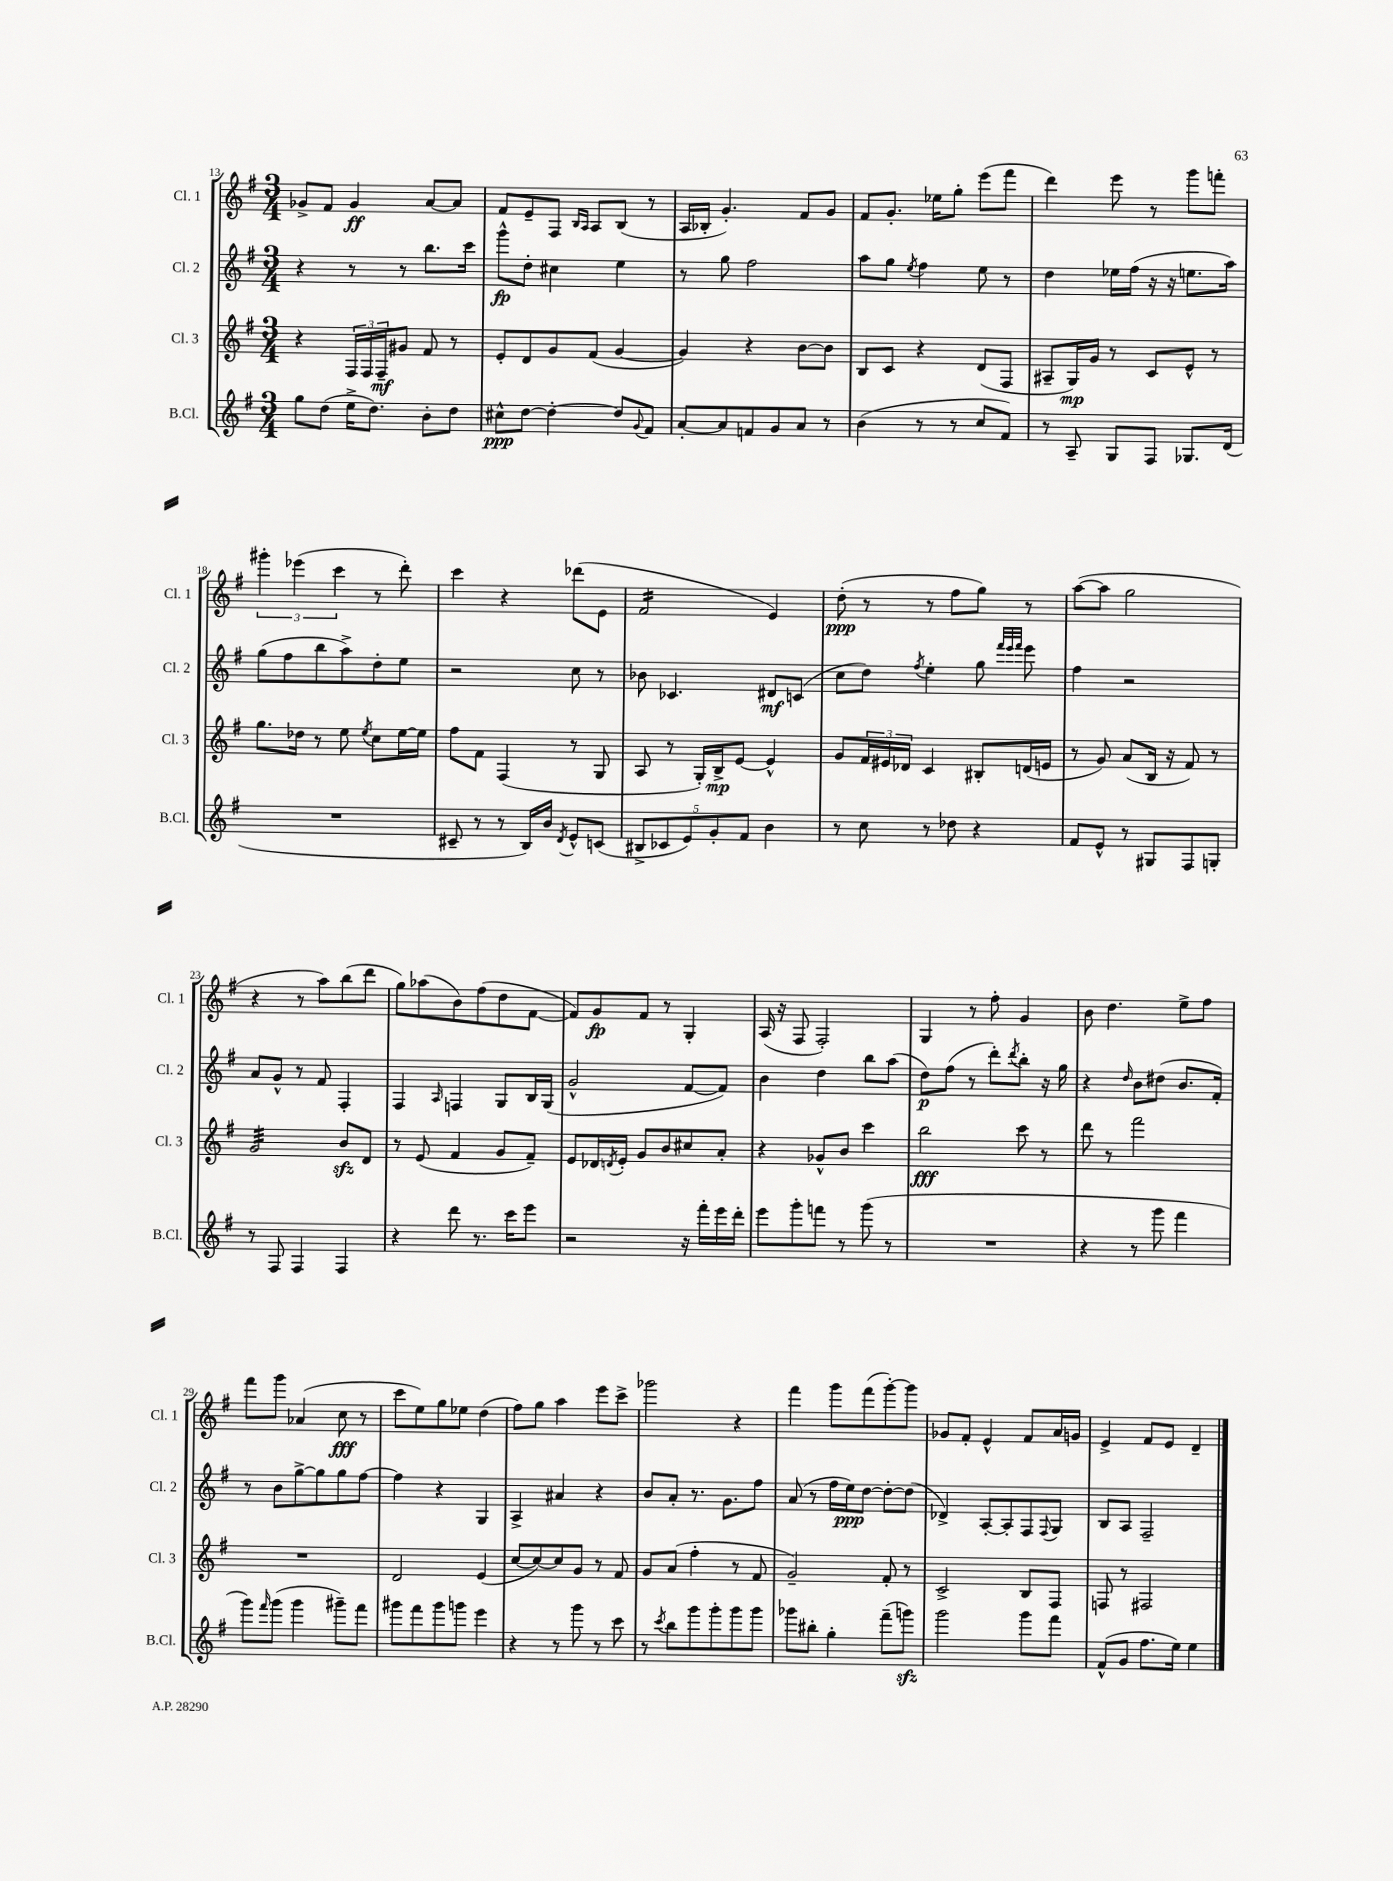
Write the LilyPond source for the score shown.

<<
\new StaffGroup <<
\new Staff = "s0" \with { instrumentName = "Cl. 1" shortInstrumentName = "Cl. 1" } {
    \clef treble \key g \major \numericTimeSignature \time 3/4
    ges'8-> fis'8 ges'4\ff a'8~ a'8 |
    fis'8 e'8-- fis8 \grace { b16 a16 } a8 b8( r8 |
    a16 bes16-. g'4.-.) fis'8 g'8 |
    fis'8 g'8.-. ees''16 g''8-. e'''8( fis'''8 |
    d'''4) e'''8 r8 g'''8 f'''8-. |
    \tuplet 3/2 { gis'''4-. ees'''4( c'''4 } r8 d'''8-.) |
    c'''4 r4 des'''8( e'8 |
    fis'2:16 e'4) |
    d''8-.\ppp( r8 r8 fis''8 g''8) r8 |
    a''8~( a''8 g''2 |
    r4 r8 a''8) b''8( d'''8 |
    g''8) aes''8( b'8) fis''8( d''8 fis'8~ |
    fis'8) g'8\fp fis'8 r8 g4-. |
    a16( r16 fis8 fis2-.) |
    g4 r8 fis''8-. g'4 |
    b'8 d''4. e''8-> fis''8 |
    fis'''8 g'''8 aes'4( c''8\fff r8 |
    c'''8 e''8) g''8 ees''8 d''4( |
    fis''8) g''8 a''4 e'''8 c'''8-> |
    ges'''2 r4 |
    fis'''4 g'''8 fis'''8( g'''8~-.) g'''8 |
    ges'8 fis'8-. e'4-^ fis'8 a'16 g'16 |
    e'4-> fis'8 e'8 d'4-- \bar "|." |
}
\new Staff = "s1" \with { instrumentName = "Cl. 2" shortInstrumentName = "Cl. 2" } {
    \clef treble \key g \major \numericTimeSignature \time 3/4
    r4 r8 r8 b''8. c'''16 |
    g'''8-^\fp d''8-. cis''4 e''4 |
    r8 g''8 fis''2 |
    a''8 g''8 \acciaccatura { e''8 } fis''4 e''8 r8 |
    d''4 ees''16 fis''16( r16 r16 e''8. a''16) |
    g''8( fis''8 b''8 a''8->) d''8-. e''8 |
    r2 c''8 r8 |
    bes'8 ces'4. dis'8\mf c'8( |
    c''8 d''8) \acciaccatura { fis''8 } e''4-. g''8 \grace { fis'''32 e'''32 fis'''32 } e'''8 |
    fis''4 r2 |
    a'8 g'8-^ r8 fis'8 fis4-. |
    fis4 \grace { a16 } f4 g8 b16 g16( |
    g'2-^ fis'8~ fis'8) |
    b'4 d''4 b''8 a''8( |
    d''8\p) fis''8( r8 d'''8-.) \acciaccatura { d'''8 } b''8-. r16 g''16 |
    r4 \grace { d''16 } b'8 dis''8( b'8. fis'16-.) |
    r8 b'8 g''8~-> g''8 g''8 fis''8~ |
    fis''4 r4 g4 |
    a4-> ais'4 r4 |
    b'8 a'8-. r8. g'8. fis''8 |
    a'8( r8 fis''16 e''16\ppp) d''8~ d''8~-. d''8( |
    des'4->) a8~-. a8-. fis8 \appoggiatura { fis8 } g8 |
    b8 a8 fis2-- \bar "|." |
}
\new Staff = "s2" \with { instrumentName = "Cl. 3" shortInstrumentName = "Cl. 3" } {
    \clef treble \key g \major \numericTimeSignature \time 3/4
    r4 \tuplet 3/2 { fis16 fis16 fis16--\mf } gis'8 fis'8 r8 |
    e'8-. d'8 g'8 fis'8( g'4~ |
    g'4) r4 b'8~ b'8 |
    b8 c'8 r4 d'8( fis8 |
    ais8-- g16\mp) g'16 r8 c'8 e'8-^ r8 |
    g''8. des''16 r8 e''8 \acciaccatura { e''8 } c''8 e''16~ e''16 |
    fis''8 fis'8 fis4( r8 g8 |
    a8 r8 g16-.) b16->\mp e'8~ e'4-^ |
    g'8 \tuplet 3/2 { fis'16 eis'16 des'16 } c'4 bis8-. d'16( e'16 |
    r8 g'8) a'8( b16 r16 fis'8) r8 |
    g'2:32 b'8\sfz d'8 |
    r8 e'8( fis'4 g'8 fis'8--) |
    e'8 des'16 \acciaccatura { d'8 } e'16-. g'8 b'8 cis''8 a'8-. |
    r4 ges'8-^ b'8 c'''4 |
    b''2\fff c'''8 r8 |
    d'''8 r8 fis'''2 |
    R2. |
    d'2 e'4( |
    c''8~ c''8~) c''8 g'8 r8 fis'8 |
    g'8 a'8( fis''4-. r8 fis'8 |
    g'2--) fis'8-. r8 |
    c'2-> b8 fis8 |
    f8 r8 fis2 \bar "|." |
}
\new Staff = "s3" \with { instrumentName = "B.Cl." shortInstrumentName = "B.Cl." } {
    \clef treble \key g \major \numericTimeSignature \time 3/4
    g''8 d''8( e''16-> d''8.) b'8-. d''8 |
    cis''8-^\ppp d''8~ d''4~-. d''8 \appoggiatura { g'8 } fis'8 |
    a'8~-. a'8 f'8 g'8 a'8 r8 |
    b'4( r8 r8 c''8 fis'8) |
    r8 a8-- g8 fis8 ges8. d'16( |
    R2. |
    cis'8-- r8 r8 b16) b'16 \acciaccatura { d'8 } e'8-^ c'8( |
    \tuplet 5/4 { bis8-> ces'8 e'8) g'8-. fis'8 } b'4 |
    r8 c''8 r8 des''8 r4 |
    fis'8 e'8-^ r8 gis8 fis8 g8-. |
    r8 fis8 fis4 fis4 |
    r4 d'''8 r8. c'''16 e'''8 |
    r2 r16 fis'''16-. e'''16 d'''16-. |
    e'''8 g'''8-. f'''8 r8 g'''8( r8 |
    R2. |
    r4 r8 g'''8 fis'''4 |
    g'''8) \grace { fis'''16 } g'''8( g'''4 gis'''8--) fis'''8 |
    gis'''8 fis'''8 gis'''8 g'''8 e'''4 |
    r4 r8 g'''8 r8 c'''8 |
    r8 \acciaccatura { c'''8 } b''8 g'''8 g'''8-. g'''8 g'''8 |
    ges'''8 bis''8-. g''4-. fis'''8--( g'''8\sfz) |
    g'''2 g'''8 fis'''8 |
    fis'8-^( g'8 fis''8. e''16) e''4 \bar "|." |
}
>>
>>
\layout { \context { \Score currentBarNumber = #13 } }
